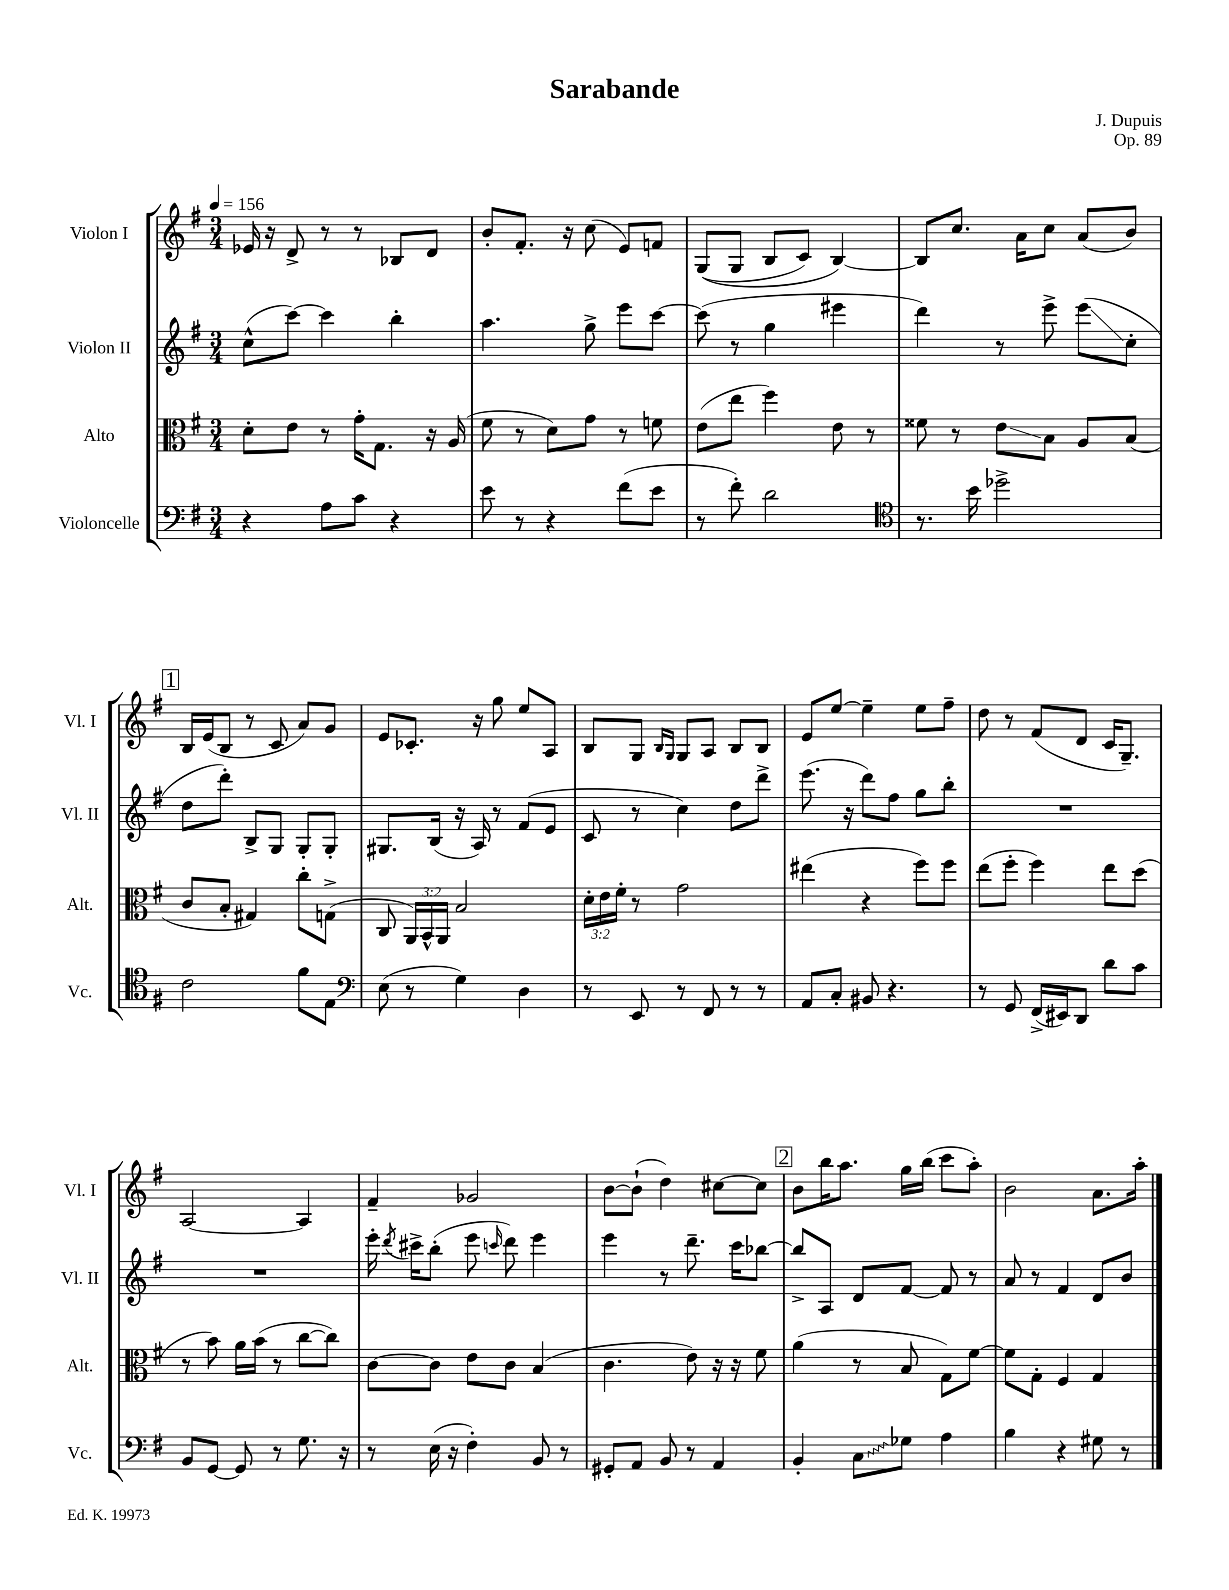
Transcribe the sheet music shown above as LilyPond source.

\header { title = "Sarabande" composer = "J. Dupuis" opus = "Op. 89" }
<<
\new StaffGroup <<
\new Staff = "s0" \with { instrumentName = "Violon I" shortInstrumentName = "Vl. I" } {
    \clef treble \key g \major \numericTimeSignature \time 3/4 \tempo 4 = 156
    \autoBeamOff ees'16 r16 d'8-> r8 r8 bes8[ d'8] |
    b'8[-. fis'8.]-. r16 c''8( e'8[) f'8] |
    g8[(\( g8] b8[ c'8]) b4~\) |
    b8[ c''8.] a'16[ c''8] a'8[( b'8]) |
    \mark \markup { \box "1" } b16[ e'16( b8] r8 c'8 a'8[) g'8] |
    e'8[ ces'8.]-. r16 g''8 e''8[ a8] |
    b8[ g8] \grace { b16[ g16] } g8[ a8] b8[ b8] |
    e'8[ e''8]~ e''4-- e''8[ fis''8]-- |
    d''8 r8 fis'8[( d'8] c'16[ g8.]--) |
    a2~ a4 |
    fis'4-- ges'2 |
    b'8[~ b'8]-!( d''4) cis''8[~ cis''8] |
    \mark \markup { \box "2" } b'8[ b''16 a''8.] g''16[ b''16]( c'''8[ a''8]-.) |
    b'2 a'8.[ a''16]-. \bar "|." |
}
\new Staff = "s1" \with { instrumentName = "Violon II" shortInstrumentName = "Vl. II" } {
    \clef treble \key g \major \numericTimeSignature \time 3/4
    \autoBeamOff c''8[-^( c'''8]~) c'''4 b''4-. |
    a''4. g''8-> e'''8[ c'''8]~ |
    c'''8( r8 g''4 eis'''4 |
    d'''4) r8 e'''8-> e'''8[\glissando( c''8]-. |
    \mark \markup { \box "1" } d''8[ d'''8]-.) b8[-> g8] g8[-. g8]-. |
    gis8.[ b16]( r16 a16) r8 fis'8[( e'8] |
    c'8 r8 c''4) d''8[ d'''8]-> |
    e'''8.( r16 d'''8[) fis''8] g''8[ b''8]-. |
    R2. |
    R2. |
    e'''16-. \acciaccatura { d'''8 } cis'''16[-> b''8]-.( e'''8 \grace { c'''16 } d'''8) e'''4 |
    e'''4 r8 d'''8.-- c'''16[ bes''8]~ |
    \mark \markup { \box "2" } bes''8[-> a8] d'8[ fis'8]~ fis'8 r8 |
    a'8 r8 fis'4 d'8[ b'8] \bar "|." |
}
\new Staff = "s2" \with { instrumentName = "Alto" shortInstrumentName = "Alt." } {
    \clef alto \key g \major \numericTimeSignature \time 3/4 \override Staff.TupletNumber.text = #tuplet-number::calc-fraction-text
    \autoBeamOff d'8[-. e'8] r8 g'16[-. g8.] r16 a16( |
    fis'8 r8 d'8[) g'8] r8 f'8 |
    e'8[( e''8] fis''4) e'8 r8 |
    fisis'8 r8 e'8[\glissando b8] a8[ b8]( |
    \mark \markup { \box "1" } c'8[ b8]-. gis4) c''8[-. g8]->( |
    c8 \tuplet 3/2 { a,16[) b,16-^ a,16] } b2 |
    \tuplet 3/2 { d'16[-. e'16 fis'16]-. } r8 g'2 |
    eis''4( r4 fis''8[) fis''8] |
    e''8[( fis''8]-. fis''4) e''8[ d''8]( |
    r8 b'8) a'16[ b'16]( r8 c''8[~ c''8]) |
    c'8[~ c'8] e'8[ c'8] b4( |
    c'4. e'8) r16 r16 fis'8 |
    \mark \markup { \box "2" } a'4( r8 b8 g8[) fis'8]~ |
    fis'8[ g8]-. fis4 g4 \bar "|." |
}
\new Staff = "s3" \with { instrumentName = "Violoncelle" shortInstrumentName = "Vc." } {
    \clef bass \key g \major \numericTimeSignature \time 3/4
    \autoBeamOff r4 a8[ c'8] r4 |
    e'8 r8 r4 fis'8[( e'8] |
    r8 fis'8-.) d'2 |
    \clef tenor r8. b'16 des''2-> |
    \mark \markup { \box "1" } c'2 fis'8[ e8] |
    \clef bass e8( r8 g4) d4 |
    r8 e,8 r8 fis,8 r8 r8 |
    a,8[ c8]-. bis,8 r4. |
    r8 g,8 fis,16[->( eis,16) d,8] d'8[ c'8] |
    b,8[ g,8]~ g,8 r8 g8. r16 |
    r8 e16( r16 fis4-.) b,8 r8 |
    gis,8[-. a,8] b,8 r8 a,4 |
    \mark \markup { \box "2" } b,4-. \once \override Glissando.style = #'zigzag c8[\glissando ges8] a4 |
    b4 r4 gis8 r8 \bar "|." |
}
>>
>>
\layout { \context { \Score \remove "Bar_number_engraver" } }
